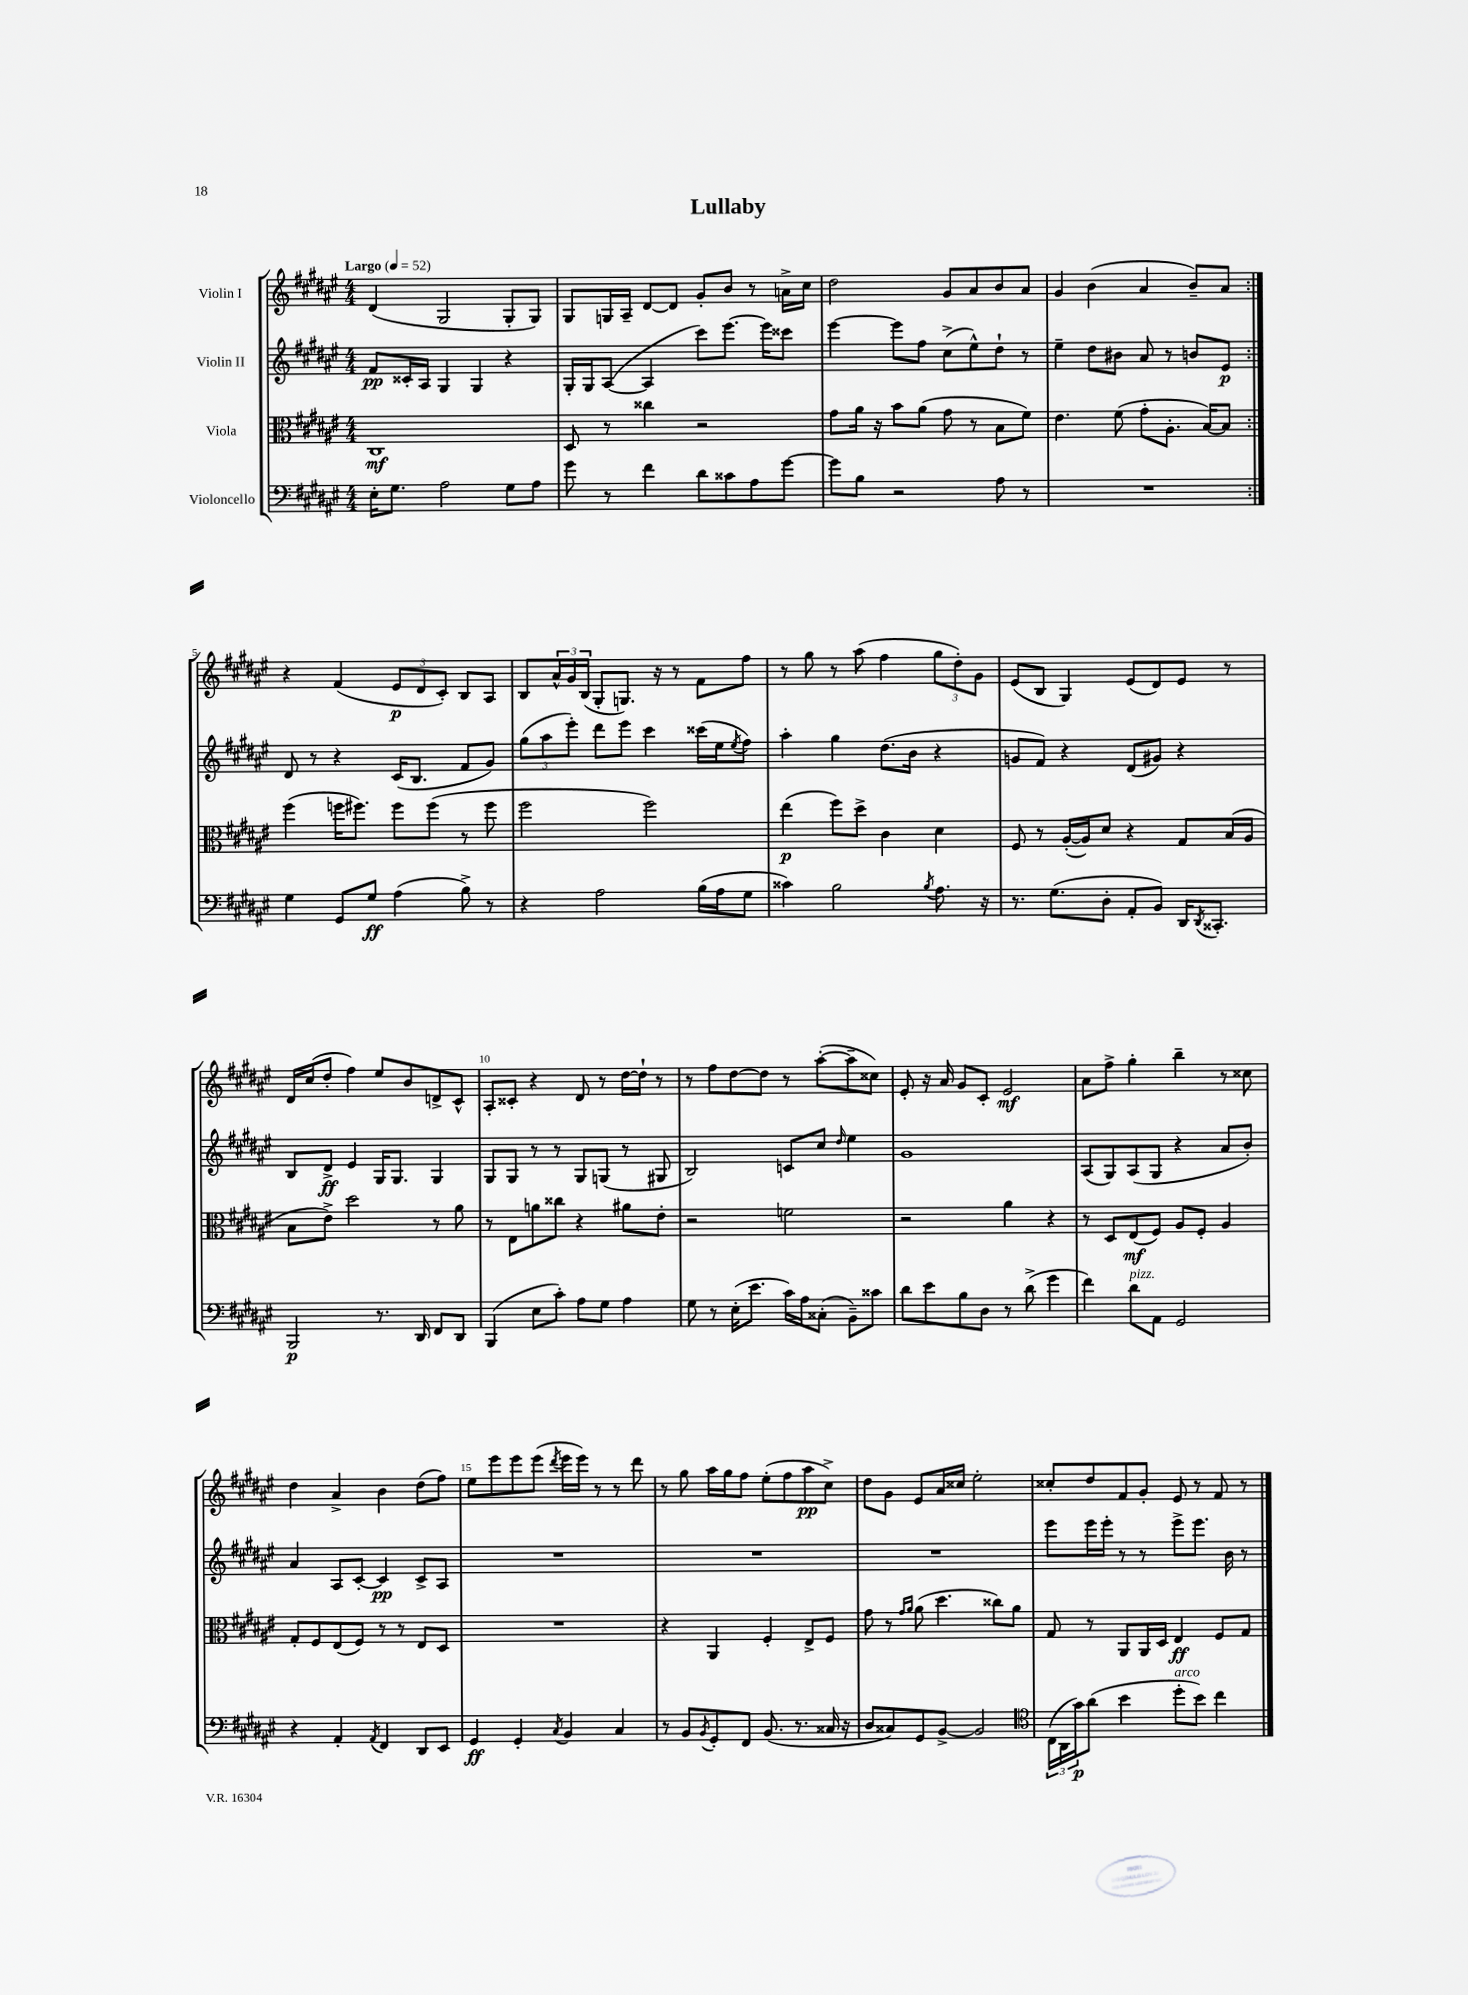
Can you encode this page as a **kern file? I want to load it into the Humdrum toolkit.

**kern	**dynam	**kern	**dynam	**kern	**dynam	**kern	**dynam
*part4	*part4	*part3	*part3	*part2	*part2	*part1	*part1
*staff4	*staff4	*staff3	*staff3	*staff2	*staff2	*staff1	*staff1
*I"Violoncello	*	*I"Viola	*	*I"Violin II	*	*I"Violin I	*
*clefF4	*	*clefC3	*	*clefG2	*	*clefG2	*
*k[f#c#g#d#a#e#]	*	*k[f#c#g#d#a#e#]	*	*k[f#c#g#d#a#e#]	*	*k[f#c#g#d#a#e#]	*
*M4/4	*	*M4/4	*	*M4/4	*	*M4/4	*
*MM52	*	*MM52	*	*MM52	*	*MM52	*
=1	=1	=1	=1	=1	=1	=1	=1
!	!	!	!	!	!	!LO:TX:a:B:t=Largo	!
16E#'\KL	.	1C#	mf	8f#/L	pp	(4d#/	.
8.G#\J	.	.	.	.	.	.	.
.	.	.	.	16c##X'/L	.	.	.
.	.	.	.	16A#/JJ	.	.	.
2A#\	.	.	.	4G#/	.	2G#/	.
.	.	.	.	4G#/	.	.	.
8G#\L	.	.	.	4r	.	8G#'/L	.
8A#\J	.	.	.	.	.	8G#/J)	.
=2	=2	=2	=2	=2	=2	=2	=2
8g#\	.	8D#/	.	16G#'/LL	.	8G#/L	.
.	.	.	.	16G#/J	.	.	.
8r	.	8r	.	([8A#/J	.	16Gn/L	.
.	.	.	.	.	.	16A#~/JJ	.
4f#\	.	4cc##X\	.	4A#/]	.	[8d#/L	.
.	.	.	.	.	.	8d#/J]	.
8d#\L	.	2r	.	8ccc#\L)	.	8g#'/L	.
8c##X\	.	.	.	[8.eee#\J	.	8b/J	.
8A#\	.	.	.	.	.	8r	.
.	.	.	.	16eee#\KL]	.	.	.
[8g#\J	.	.	.	8ccc##X\J	.	16an^\LL	.
.	.	.	.	.	.	16cc#\JJ	.
=3	=3	=3	=3	=3	=3	=3	=3
8g#\L]	.	8g#\L	.	[4eee#\	.	2dd#\	.
8B\J	.	16a#\Jk	.	.	.	.	.
.	.	16r	.	.	.	.	.
2r	.	8b\L	.	8eee#\L]	.	.	.
.	.	(8a#\J	.	8ff#\J	.	.	.
.	.	8g#\	.	(8cc#^\L	.	8g#/L	.
.	.	8r	.	8ee#^^\)	.	8a#/	.
8A#\	.	8B\L	.	8dd#`\J	.	8b/	.
8r	.	8f#\J)	.	8r	.	8a#/J	.
=4	=4	=4	=4	=4	=4	=4	=4
1r	.	4.e#\	.	4ee#~\	.	4g#/	.
.	.	.	.	8dd#\L	.	(4b\	.
.	.	(8f#\	.	8b#X\J	.	.	.
.	.	8g#'\L	.	8a#/	.	4a#/	.
.	.	8.A#'\J	.	8r	.	.	.
.	.	.	.	8bn/L	.	8b~/L)	.
.	.	[16B/KL)	.	.	.	.	.
.	.	8B/J]	.	8e#/J	p	8a#/J	.
!!LO:LB:g=z
=5:|!	=5:|!	=5:|!	=5:|!	=5:|!	=5:|!	=5:|!	=5:|!
4G#\	.	(4ff#\	.	8d#/	.	4r	.
.	.	.	.	8r	.	.	.
8GG#/L	.	16ffn\KL	.	4r	.	(4f#/	.
.	.	8.ff#X\J)	.	.	.	.	.
8G#/J	ff	.	.	.	.	.	.
(4A#\	.	8ff#\L	.	(16c#/KL	.	12e#/L	p
.	.	.	.	8.B/J	.	.	.
.	.	.	.	.	.	12d#/	.
.	.	(8ff#\J	.	.	.	.	.
.	.	.	.	.	.	12c#'/J)	.
8B^\)	.	8r	.	8f#/L	.	8B/L	.
8r	.	8ff#\	.	8g#/J)	.	8A#/J	.
=6	=6	=6	=6	=6	=6	=6	=6
4r	.	2ff#\	.	(12gg#\L	.	8B/L	.
.	.	.	.	12aa#\	.	.	.
.	.	.	.	.	.	24a#^^/L	.
.	.	.	.	12eee#'\J)	.	24g#/	.
.	.	.	.	.	.	(24B/JJ	.
2A#\	.	.	.	8ddd#\L	.	8G#'/L	.
.	.	.	.	8eee#\J	.	8.Gn/J)	.
.	.	2ff#\)	.	4ccc#\	.	.	.
.	.	.	.	.	.	16r	.
.	.	.	.	.	.	8r	.
(16B\LL	.	.	.	(16ccc##X\LL	.	8f#\L	.
16A#\J	.	.	.	16ee#\J	.	.	.
.	.	.	.	8qee#/	.	.	.
8G#\J	.	.	.	8ff#\J)	.	8ff#\J	.
=7	=7	=7	=7	=7	=7	=7	=7
4c##X\)	.	(4ee#\	p	4aa#'\	.	8r	.
.	.	.	.	.	.	8gg#\	.
2B\	.	8ff#\L)	.	4gg#\	.	8r	.
.	.	8dd#^\J	.	.	.	(8aa#\	.
.	.	4c#\	.	(8.dd#\L	.	4ff#\	.
.	.	.	.	16b\Jk	.	.	.
8qB/	.	.	.	.	.	.	.
8.A#\	.	4d#\	.	4r	.	12gg#\L	.
.	.	.	.	.	.	12dd#'\)	.
.	.	.	.	.	.	12g#\J	.
16r	.	.	.	.	.	.	.
=8	=8	=8	=8	=8	=8	=8	=8
8.r	.	8F#/	.	8gn/L	.	(8e#/L	.
.	.	8r	.	8f#/J)	.	8B/J	.
(8.G#\L	.	.	.	.	.	.	.
.	.	([16A#'/LL	.	4r	.	4G#/)	.
.	.	16A#/J])	.	.	.	.	.
8D#'\J	.	8d#/J	.	.	.	.	.
8AA#'/L	.	4r	.	(8d#/L	.	(8e#/L	.
8BB/J)	.	.	.	8g#X/J)	.	8d#/)	.
16DD#/KL	.	8G#/L	.	4r	.	8e#/J	.
8qDD#/	.	.	.	.	.	.	.
8.CC##X'/J	.	.	.	.	.	.	.
.	.	(16B/L	.	.	.	8r	.
.	.	16A#/JJ	.	.	.	.	.
!!LO:LB:g=z
=9	=9	=9	=9	=9	=9	=9	=9
2BBB/	p	8B\L	.	8B/L	.	16d#/LL	.
.	.	.	.	.	.	(16cc#/J	.
.	.	8e#^\J)	.	8d#^/J	ff	8dd#'/J	.
.	.	2dd#\	.	4e#/	.	4ff#\)	.
8.r	.	.	.	16G#/KL	.	8ee#/L	.
.	.	.	.	8.G#/J	.	.	.
.	.	.	.	.	.	8b/	.
16DD#/	.	.	.	.	.	.	.
8FF#/L	.	8r	.	4G#/	.	8dn^/	.
8DD#/J	.	8a#\	.	.	.	8c#^^/J	.
=10	=10	=10	=10	=10	=10	=10	=10
(4BBB/	.	8r	.	8G#/L	.	8A#'/L	.
.	.	8E#\L	.	8G#/J	.	8c##X'/J	.
8E#\L	.	8an\	.	8r	.	4r	.
8c#'\J)	.	8cc##X\J	.	8r	.	.	.
8A#\L	.	4r	.	8G#/L	.	8d#/	.
8G#\J	.	.	.	(8Gn/J	.	8r	.
4A#\	.	8a#X\L	.	8r	.	[16dd#\LL	.
.	.	.	.	.	.	16dd#`\JJ]	.
.	.	8e#'\J	.	8G#X/	.	8r	.
=11	=11	=11	=11	=11	=11	=11	=11
8G#\	.	2r	.	2B/)	.	8r	.
8r	.	.	.	.	.	8ff#\L	.
(16E#'\KL	.	.	.	.	.	[8dd#\	.
8.e#\J	.	.	.	.	.	.	.
.	.	.	.	.	.	8dd#\J]	.
16c#\LL)	.	2fn\	.	8cn/L	.	8r	.
16A#\J	.	.	.	.	.	.	.
(8C##X'\J	.	.	.	8cc#/J	.	([8aa#'\L	.
.	.	.	.	16qqdd#/	.	.	.
8BB~\L)	.	.	.	4ee#\	.	8aa#~\]	.
8c##X\J	.	.	.	.	.	8cc##X\J)	.
=12	=12	=12	=12	=12	=12	=12	=12
8d#\L	.	2r	.	1g#	.	8e#'/	.
8e#\	.	.	.	.	.	16r	.
.	.	.	.	.	.	16a#/	.
8B\	.	.	.	.	.	8g#/L	.
8D#\J	.	.	.	.	.	8c#'/J	.
8r	.	4a#\	.	.	.	2e#/	mf
(8d#^\	.	.	.	.	.	.	.
4g#\	.	4r	.	.	.	.	.
=13	=13	=13	=13	=13	=13	=13	=13
4f#\)	.	8r	.	(8A#/L	.	8a#\L	.
.	.	8D#/L	.	8G#/)	.	8ff#^\J	.
!LO:TX:a:i:t=pizz.	!	!	!	!	!	!	!
8d#\L	.	(8E#/	mf	(8A#/	.	4gg#'\	.
8AA#\J	.	8F#/J)	.	8G#/J	.	.	.
2GG#/	.	8A#/L	.	4r	.	4bb~\	.
.	.	8F#'/J	.	.	.	.	.
.	.	4A#/	.	8a#/L	.	8r	.
.	.	.	.	8b'/J)	.	8cc##X\	.
!!LO:LB:g=z
=14	=14	=14	=14	=14	=14	=14	=14
4r	.	8G#'/L	.	4a#/	.	4dd#\	.
.	.	8F#/	.	.	.	.	.
4AA#'/	.	(8E#/	.	8A#/L	.	4a#^/	.
.	.	8F#/J)	.	[8c#'/J	.	.	.
8qAA#/	.	.	.	.	.	.	.
4FF#/	.	8r	.	4c#/]	pp	4b\	.
.	.	8r	.	.	.	.	.
8DD#/L	.	8E#/L	.	8c#^/L	.	(8dd#\L	.
8EE#/J	.	8D#/J	.	8A#/J	.	8ff#\J)	.
=15	=15	=15	=15	=15	=15	=15	=15
4GG#/	ff	1r	.	1r	.	8ee#\L	.
.	.	.	.	.	.	8eee#\	.
4GG#'/	.	.	.	.	.	8eee#\	.
.	.	.	.	.	.	(8eee#\J	.
8qC#/	.	.	.	.	.	8qddd#/	.
4BB/	.	.	.	.	.	16eee#\LL	.
.	.	.	.	.	.	16eee#\JJ)	.
.	.	.	.	.	.	8r	.
4C#/	.	.	.	.	.	8r	.
.	.	.	.	.	.	8ddd#\	.
=16	=16	=16	=16	=16	=16	=16	=16
8r	.	4r	.	1r	.	8r	.
8BB/L	.	.	.	.	.	8gg#\	.
8qBB/	.	.	.	.	.	.	.
8GG#'/	.	4AA#/	.	.	.	16aa#\LL	.
.	.	.	.	.	.	16gg#\J	.
8FF#/J	.	.	.	.	.	8ff#\J	.
(8.BB/	.	4F#'/	.	.	.	(8ee#'\L	.
.	.	.	.	.	.	8ff#\	.
8.r	.	.	.	.	.	.	.
.	.	8E#^/L	.	.	.	8aa#\	pp
16C##X/	.	8F#/J	.	.	.	8cc#^\J)	.
16r	.	.	.	.	.	.	.
=17	=17	=17	=17	=17	=17	=17	=17
8D#/L	.	8g#\	.	1r	.	8dd#\L	.
8C##X/)	.	8r	.	.	.	8g#\J	.
.	.	16qqg#/LL	.	.	.	.	.
.	.	16qqa#/JJ	.	.	.	.	.
8GG#/	.	(8a#\	.	.	.	8e#/L	.
[8BB^/J	.	4.dd#\	.	.	.	16a#/L	.
.	.	.	.	.	.	16cc##X/JJ	.
2BB/]	.	.	.	.	.	2ee#'\	.
.	.	8cc##X\L)	.	.	.	.	.
.	.	8a#\J	.	.	.	.	.
=18	=18	=18	=18	=18	=18	=18	=18
*clefC4	*	*	*	*	*	*	*
(24C#\LL	.	8G#/	.	8eee#\L	.	8cc##X'/L	.
24AA#\	.	.	.	.	.	.	.
24g#\J)	p	.	.	.	.	.	.
(8a#\J	.	8r	.	16eee#\L	.	8dd#/	.
.	.	.	.	16eee#'\JJ	.	.	.
4b\	.	8AA#/L	.	8r	.	8f#/	.
.	.	16AA#/L	.	8r	.	8g#'/J	.
.	.	16D#/JJ	.	.	.	.	.
!LO:TX:a:i:t=arco	!	!	!	!	!	!	!
8dd#'\L	.	4E#/	ff	8eee#^\L	.	8e#/	.
8b\J)	.	.	.	8.eee#\J	.	8r	.
4cc#\	.	8F#/L	.	.	.	8f#/	.
.	.	.	.	16b\	.	.	.
.	.	8G#/J	.	8r	.	8r	.
==	==	==	==	==	==	==	==
*-	*-	*-	*-	*-	*-	*-	*-
